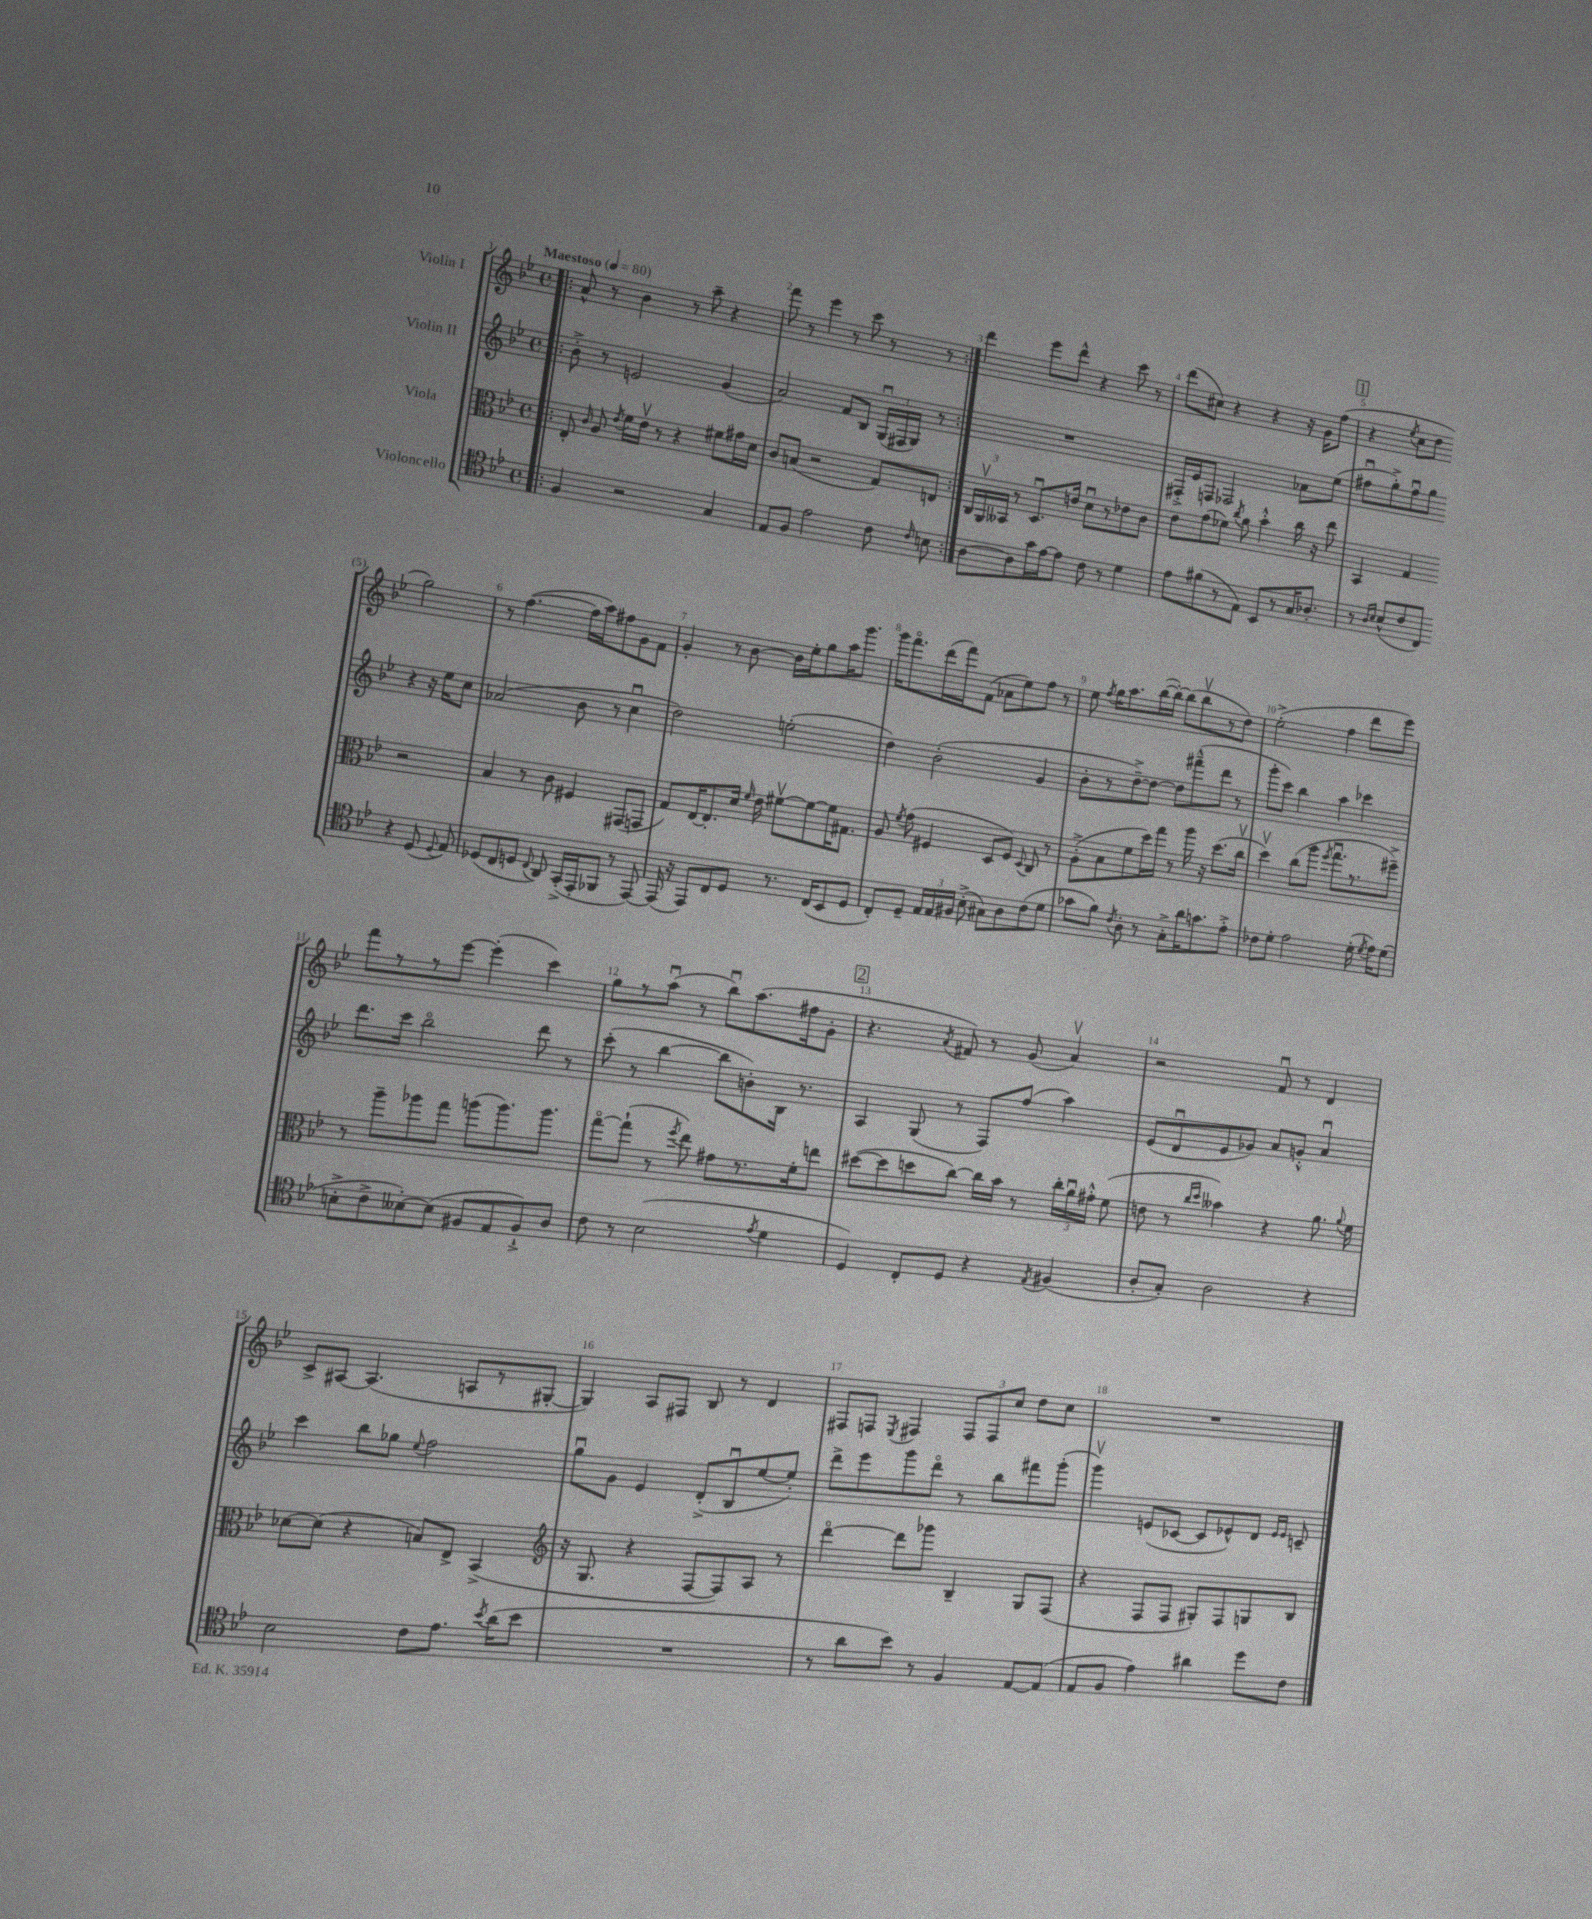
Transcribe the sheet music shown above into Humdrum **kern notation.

**kern	**kern	**kern	**kern
*staff4	*staff3	*staff2	*staff1
*clefC4	*clefC3	*clefG2	*clefG2
*k[b-e-]	*k[b-e-]	*k[b-e-]	*k[b-e-]
*M4/4	*M4/4	*M4/4	*M4/4
*met(c)	*met(c)	*met(c)	*met(c)
*MM80	*MM80	*MM80	*MM80
=!|:	=!|:	=!|:	=!|:
4F	8E-'	8b-'^	8a^^
.	16qqc	.	.
.	8A	8r	8r
.	8qe-	.	.
2r	16f	2e	4b-
.	16e-v	.	.
.	8r	.	.
.	4r	.	8r
.	.	.	8aa~
4G	8f#	(4g	4r
.	16g#	.	.
.	16d	.	.
=	=	=	=
8E-	8c	2a)	8fff
8F	(8B	.	8r
2e-	2r	.	4eee-
.	.	8f	8r
.	.	8B-	8ccc
8c	8G)	(24Gu	8r
.	.	24F#	.
.	.	24G)	.
16qqc	.	.	.
8B	8E	8r	8r
=:|!	=:|!	=:|!	=:|!
[8A	24C	1r	4ddd
.	24AAv	.	.
.	24BB--	.	.
8A]	8r	.	.
16g	8.Du	.	8eee-
[16e-	.	.	.
8e-]	.	.	8ddd^^
.	16e	.	.
8c	8du	.	4r
8r	8r	.	.
4d	8e-	.	8ccc
.	8c	.	8r
=	=	=	=
8e-	8e-	16F#'^	(8ddd
.	.	16e-	.
(8f#	(8g	8F	8cc#)
8r	8f-)	2F-	4r
.	8qcc	.	.
8E-)	8a	.	.
8BB-	4b-'^^	.	4r
8r	.	.	.
16G	16cc	8a-	16r
8.A-'	16r	.	16g
.	8ee-	(8ee-	(8ff
=	=	=	=
8r	4BB-	8ff#u	4r
16qqA	.	.	.
16qqB-	.	.	.
(8B-^^	.	8gg'^)	.
.	.	.	8qee-
8c	4G	8ff#u	8cc
8C)	.	8gg	8dd
4r	2r	4r	2gg)
(8D	.	16r	.
.	.	16ee-	.
8qqD	.	.	.
8E-)	.	8cc	.
=	=	=	=
(8D-	4B-	(2a-	8r
8C	.	.	([4.ff
8D	8r	.	.
8qqC	.	.	.
8AA)	8c	.	.
(16GG'^	4F#	8b-	16ff]
16EE-'	.	.	16aa)
8FF-	.	8r	8ff#
8r	(8GG#	4ccu	8g
[8EE-)	8GG	.	8f
=	=	=	=
(16EE-]	8G)	2dd)	4g'
16r	.	.	.
8EE-)	[16E-	.	.
.	8.E-']	.	.
8C	.	.	8r
8D	16d	.	[8b-
.	16qqf	.	.
.	16e-	.	.
8.r	[8f#v	(2ee'	16b-]
.	.	.	16ee-'
.	8f#_	.	8gg
(16C	.	.	.
8BB-	16f#]	.	16aa
.	8.G#	.	8.ggg
8D	.	.	.
=	=	=	=
8C')	8A	4dd)	16ggg
.	.	.	8.fffo
.	8qf	.	.
8D~	(8g	.	.
24E-	4F#	(2b-'	(16ddd
24E-	.	.	.
.	.	.	16fff)
24F#	.	.	.
(8B-'^	.	.	(8f
8G#)	8D	.	8a-
8A	8F#)	.	8ee-)
.	8qqD	.	.
(8c	8C	4g	8ff
8d	8r	.	8r
=	=	=	=
8g-	(8A'^	8b-'	8ee-
.	.	.	8qff
8f)	8B-	8r	16gg
.	.	.	8.aa
8qc	.	.	.
8A'	8f	[8dd~^)	.
8r	16dd)	8dd_	([16bb-
.	16gg	.	16bb-'_)
8G'^	8r	8dd]	(8bb-]
16a	16aa	(8fff#~^^	8bb-v
8.g	16r	.	.
.	(8.dd	8ddd	8r
8e-'^	.	8r	8dd)
.	16ccv	.	.
=	=	=	=
8c-	4ddv)	8ggg'	(2ee-'^
8d'	.	8ccc)	.
2e-	(8cc	4bb-	.
.	8aa	.	.
.	8qff	.	.
.	8.ggu	4aa	4ff
.	8.r	.	.
(16d'	.	4ccc-	8ddd
8qd	.	.	.
16e-)	.	.	.
(8d	8ff#~^)	.	8eee-)
=	=	=	=
8B'^	8r	8.ddd	8fff
8c^	8aa~	.	8r
.	.	16ccc	.
[8B--')	8aa-	2bb-o	8r
(8B--]	8gg	.	[8eee-
8F#	(8aa	.	(4eee-']
8E-	8.aa)	.	.
8F#`^)	.	8ddd	4ccc)
.	8.aa	.	.
8A	.	8r	.
=	=	=	=
8c	[8ggo	(8ccc'	8gg
8r	(8gg`]	8r	8r
(2B-	8r	[4bb-	(8aau
.	8qff	.	.
.	8ee-)	.	8r
.	8g#	8bb-]	8bb-u)
.	8.r	8b')	(8.aa
8qe-	.	.	.
4d	.	16B-	.
.	16f'	8.r	16ff#
.	8ee	.	8g'
=	=	=	=
4D)	([8dd#	4A	4.r
.	8dd#]	.	.
8C'	8dd	(8G	.
.	.	.	8qa
8D	[8cc)	8r	8f#)
4r	16cc]	8F)	8r
.	16b-	.	.
.	8r	(8ff	(8g
8qE-	.	.	.
(4F#	24cc'	4aa)	4av)
.	24au	.	.
.	24g#'^^	.	.
.	(8f	.	.
=	=	=	=
8A'	8e	(8e-	2r
8G')	8r	8du	.
.	16qqcc	.	.
.	16qqdd	.	.
2A	4b--)	8e-	.
.	.	8g-)	.
.	4r	8a	8fu
.	.	8g'^^	8r
4r	8.a	4au	4d
.	8qqa	.	.
.	16f	.	.
=	=	=	=
2B-	[8d-	4ccc	8c^
.	(8d-]	.	[8A#
.	4r	8bb-	(4.A#]
.	.	8gg-	.
.	.	8qqee-	.
8c	8B)	2ff	.
8.e-	8E-^	.	8A
.	(4BB-^	.	8r
8qb-	.	.	.
(16a	.	.	.
8b-	.	.	[8G#'
=	=	=	=
*	*clefG2	*	*
1r	16r	8ggu	4G#])
.	8.G	.	.
.	.	8g	.
.	4r	4e-	8A
.	.	.	8F#
.	[8F	(8d'^	8B-
.	8F])	8B-u	8r
.	8A	[8ee-	4d
.	8r	8ee-'])	.
=	=	=	=
8r	[4dddo	8ddd^	8F#
8a	.	8eee-	8F
.	.	.	8qE-
8b-)	8ddd]	8ggg	4F#
8r	8ggg-	8dddo	.
4F	4B-~	8r	12F#
.	.	.	12F#
.	.	8bb-	.
.	.	.	12cc
[8E-	8G	8fff#	8dd
(8E-]	(8F	(8ggg'	8cc
=	=	=	=
8E-	4r	4gggv)	1r
8F	.	.	.
4e-)	8F	(8e	.
.	8F	[8c-	.
4a#	8G#')	8c-]	.
.	8F	8e-^^)	.
8dd	8G	8d	.
.	.	16qqe-	.
.	.	16qqe-	.
8c	8B-	8c~	.
==	==	==	==
*-	*-	*-	*-
